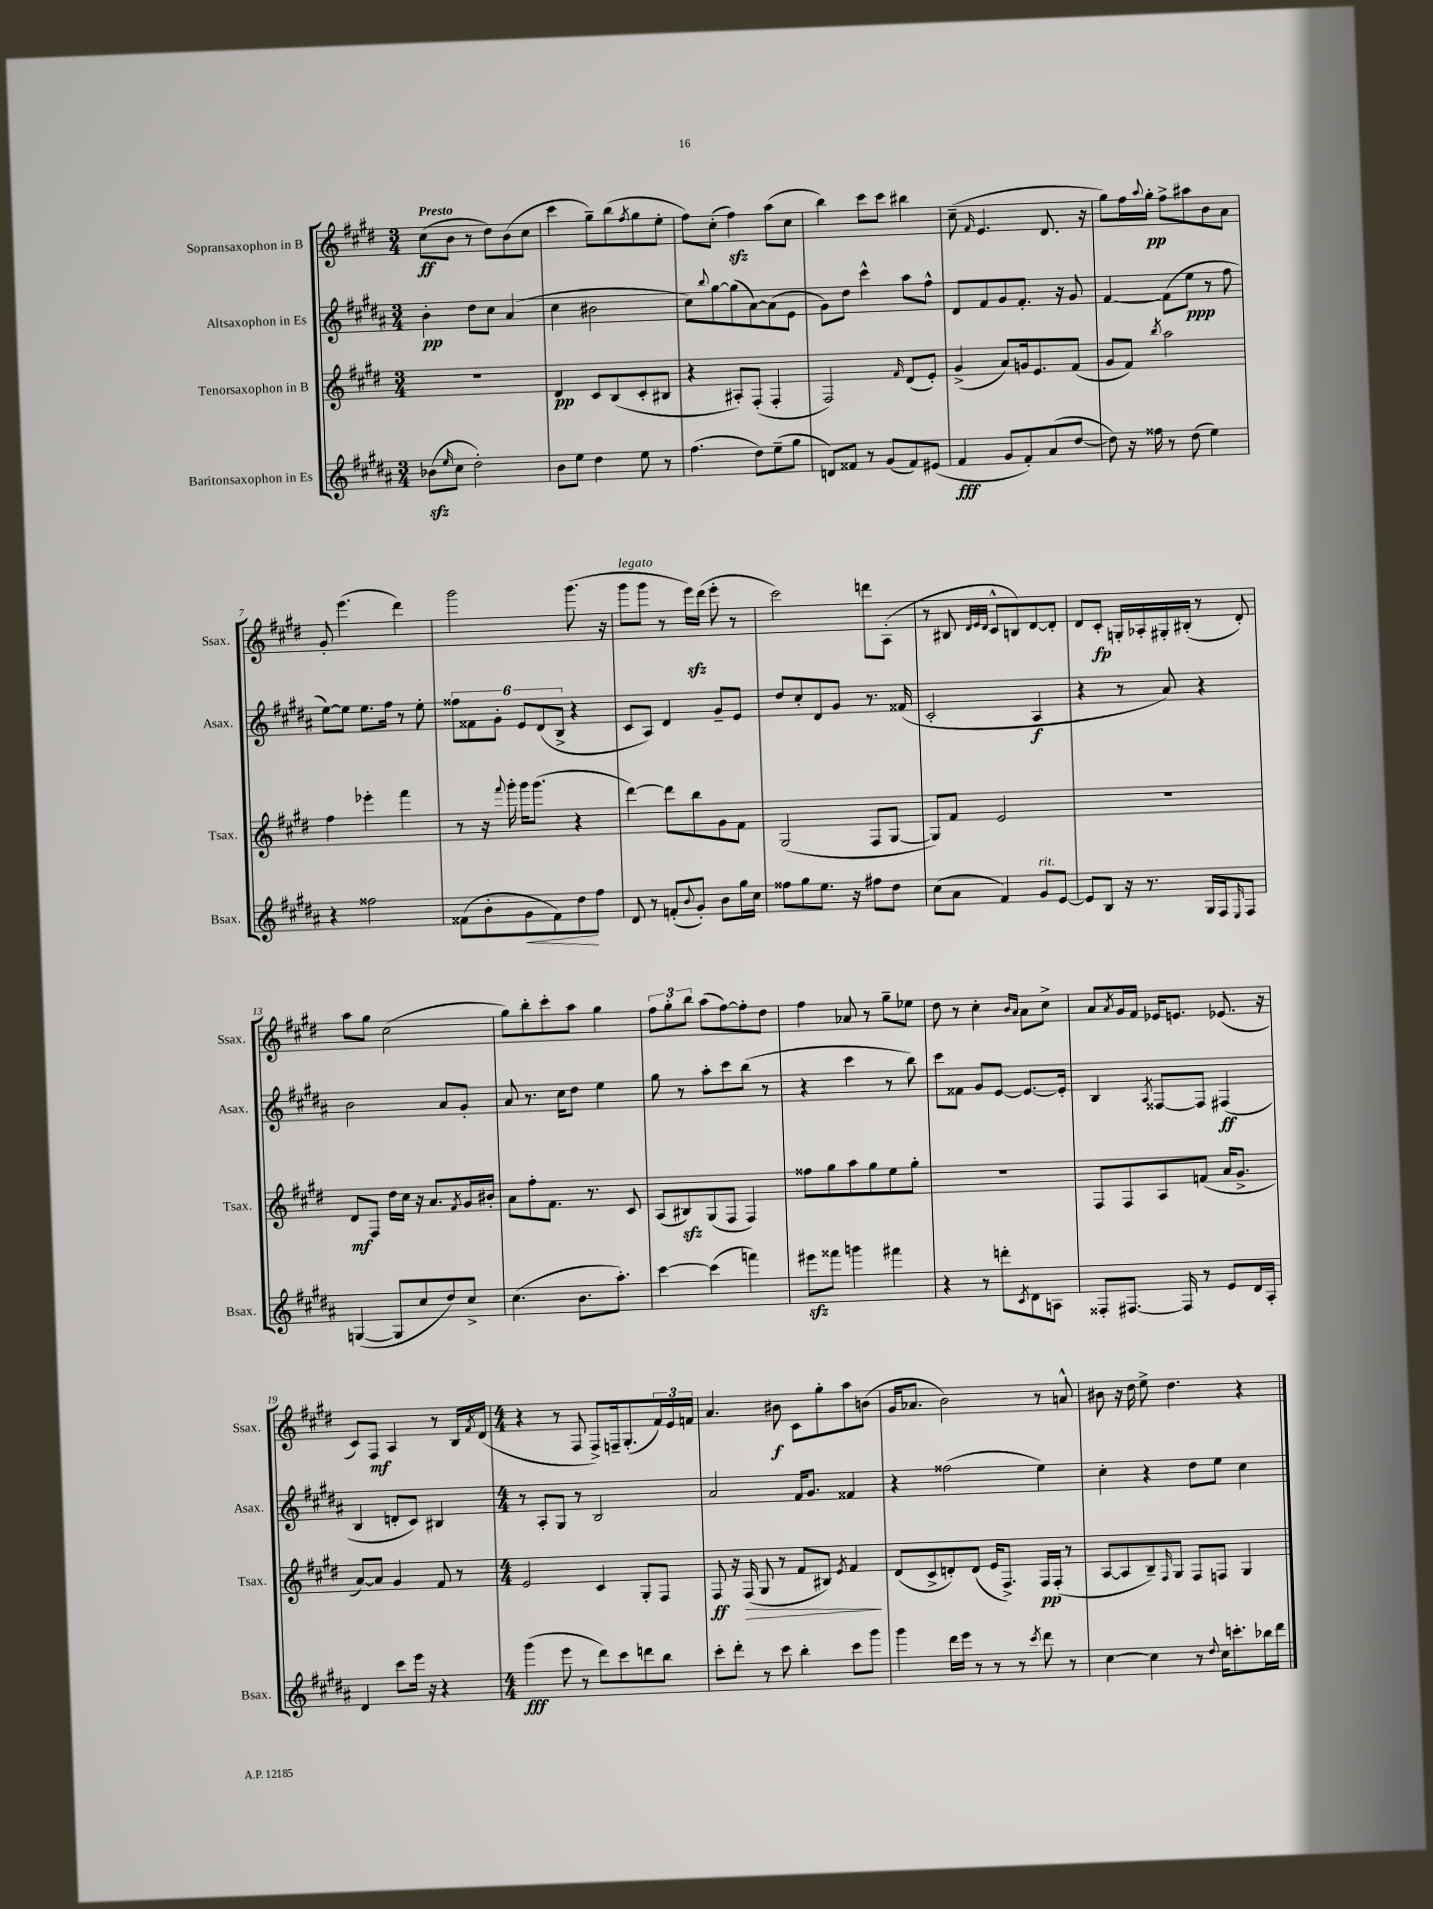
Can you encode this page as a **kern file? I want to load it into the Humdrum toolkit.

**kern	**dynam	**kern	**dynam	**kern	**dynam	**kern	**dynam
*part4	*part4	*part3	*part3	*part2	*part2	*part1	*part1
*staff4	*staff4	*staff3	*staff3	*staff2	*staff2	*staff1	*staff1
*I"Baritonsaxophon in Es	*	*I"Tenorsaxophon in B	*	*I"Altsaxophon in Es	*	*I"Sopransaxophon in B	*
*I'Bsax.	*	*I'Tsax.	*	*I'Asax.	*	*I'Ssax.	*
*clefG2	*	*clefG2	*	*clefG2	*	*clefG2	*
*k[f#c#g#d#a#]	*	*k[f#c#g#d#]	*	*k[f#c#g#d#a#]	*	*k[f#c#g#d#]	*
*M3/4	*	*M3/4	*	*M3/4	*	*M3/4	*
=1	=1	=1	=1	=1	=1	=1	=1
!	!	!	!	!	!	!LO:TX:a:B:t=Presto	!
(8b-Xzz\L	.	2.r	.	4b'\	pp	(8cc#\L	ff
16qqee/	.	.	.	.	.	.	.
8cc#\J	.	.	.	.	.	8b\J	.
2dd#'\)	.	.	.	8dd#\L	.	8r	.
.	.	.	.	8cc#\J	.	8dd#\L)	.
.	.	.	.	(4a#/	.	(8b\	.
.	.	.	.	.	.	8cc#\J	.
=2	=2	=2	=2	=2	=2	=2	=2
8b\L	.	4d#/	pp	4cc#\	.	4ccc#\	.
8ee\J	.	.	.	.	.	.	.
4dd#\	.	8c#/L	.	2b#X\	.	8gg#~\L)	.
.	.	(8B/	.	.	.	(8bb\	.
.	.	.	.	.	.	8qff#/	.
8ee\	.	8c#'/	.	.	.	8gg#\	.
8r	.	8B#X/J	.	.	.	8ee'\J	.
=3	=3	=3	=3	=3	=3	=3	=3
(4.ff#\	.	4r	.	8cc#\L)	.	8ff#\L)	.
.	.	.	.	8qqbb/	.	.	.
.	.	.	.	[8gg#\	.	(8cc#'\J	.
.	.	8A#X'/L)	.	(8gg#\]	.	4ff#zz\)	.
8dd#\L)	.	(8F#'/J	.	[8a#\)	.	.	.
(8ee~\	.	4F#'/	.	(8a#\]	.	(8aa\L	.
8gg#\J	.	.	.	8e\J	.	8cc#\J	.
=4	=4	=4	=4	=4	=4	=4	=4
8dn/L)	.	2F#/)	.	8g#\L)	.	4bb\)	.
8f##X/J	.	.	.	8dd#\J	.	.	.
8r	.	.	.	4ccc#^^\	.	8ccc#\L	.
(8g#/L	.	.	.	.	.	8ccc#\J	.
.	.	16qqf#/	.	.	.	.	.
8f##/)	.	(8d#/L	.	8aa#\L	.	4bb#X\	.
(8e#X/J	.	8e'/J)	.	8ff#^^\J	.	.	.
=5	=5	=5	=5	=5	=5	=5	=5
4f#/	fff	(4g#^/	.	8d#/L	.	(8cc#~\	.
.	.	.	.	.	.	16qqf#/	.
.	.	.	.	8f#/	.	4.e/	.
8g#/L	.	8a/L)	.	8g#/	.	.	.
8f#'/)	.	16gn/k	.	8.f#'/J	.	.	.
.	.	8.e/	.	.	.	.	.
(8a#/	.	.	.	.	.	8.d#/	.
.	.	.	.	16r	.	.	.
[8dd#/J	.	(8f#/J	.	8g#/	.	.	.
.	.	.	.	.	.	16r	.
=6	=6	=6	=6	=6	=6	=6	=6
8dd#\])	.	8g#/L	.	[4f#/	.	8gg#\L)	.
16r	.	8f#/J)	.	.	.	16ff#\L	.
.	.	.	.	.	.	8qqaa/	.
16ff##X\	.	.	.	.	.	16gg#'\JJ	pp
.	.	8qbb/	.	.	.	.	.
8r	.	2aa\	.	(8f#\L]	.	8ff#^\L	.
(8dd#\	.	.	.	8ee\J	ppp	8aa#X\	.
4ee\)	.	.	.	8r	.	8b\	.
.	.	.	.	8ff#\	.	8a\J	.
!!LO:LB:g=z
=7	=7	=7	=7	=7	=7	=7	=7
4r	.	4ff#\	.	[8ee\L)	.	8g#'/	.
.	.	.	.	8ee\J]	.	(4.eee\	.
2ff##X\	.	4eee-X'\	.	8.ee\L	.	.	.
.	.	.	.	16ff#\Jk	.	.	.
.	.	4fff#\	.	8r	.	4ddd#\)	.
.	.	.	.	8ee'\	.	.	.
=8	=8	=8	=8	=8	=8	=8	=8
(8f##X\L	.	8r	.	12ff##X\L	.	2ggg#\	.
.	.	.	.	12f##X\	.	.	.
8b'\	.	16r	.	.	.	.	.
.	.	.	.	12g#'\J	.	.	.
.	.	8qqfff#/	.	.	.	.	.
.	.	16ggg#'\	.	.	.	.	.
!	!LO:HP:b	!	!	!	!	!	!
8g#\	<	16ggg#\KL	.	12e/L	.	.	.
.	.	(8.ggg#\J	.	.	.	.	.
.	.	.	.	(12d#/	.	.	.
8f##\)	.	.	.	.	.	.	.
.	.	.	.	12B^/J	.	.	.
8dd#\	.	4r	.	4r	.	(8.ggg#\	.
8ff#\J	[	.	.	.	.	.	.
.	.	.	.	.	.	16r	.
=9	=9	=9	=9	=9	=9	=9	=9
!	!	!	!	!	!	!LO:TX:a:i:t=legato	!
8d#/	.	[4ddd#\)	.	8c#/L	.	8ggg#\L	.
8r	.	.	.	8A#/J)	.	8ggg#\J	.
(8fn'/L	.	8ddd#\L]	.	4d#/	.	8r	.
8qqb/	.	.	.	.	.	.	.
8g#'/J)	.	8bb\	.	.	.	16eeezz\LL)	.
.	.	.	.	.	.	(16ddd#\JJ	.
8b\L	.	8g#\	.	8g#~/L	.	8eee'\	.
16gg#\L	.	8f#\J	.	8e/J	.	8r	.
16cc#\JJ	.	.	.	.	.	.	.
=10	=10	=10	=10	=10	=10	=10	=10
8ff##X\L	.	(2G#/	.	8dd#/L	.	2ccc#\)	.
8gg#\	.	.	.	8cc#'/	.	.	.
8.ee\J	.	.	.	8d#/	.	.	.
.	.	.	.	8g#/J	.	.	.
16r	.	.	.	.	.	.	.
8ff#X\L	.	8F#/L	.	8.r	.	8dddn\L	.
8dd#\J	.	[8G#/J	.	.	.	(8A'\J	.
.	.	.	.	(16f##X/	.	.	.
=11	=11	=11	=11	=11	=11	=11	=11
(8cc#\L	.	8G#/L])	.	2c#'/	.	8r	.
8a#\J	.	8f#/J	.	.	.	8B#X/	.
.	.	.	.	.	.	32qqd#/LLL	.
.	.	.	.	.	.	32qqe/	.
.	.	.	.	.	.	32qqd#/JJJ	.
4f#/)	.	2e/	.	.	.	8c#^^/L	.
.	.	.	.	.	.	8Bn/)	.
!LO:TX:a:i:t=rit.	!	!	!	!	!	!	!
8g#/L	.	.	.	4A#/	f	[8d#/	.
[8e/J	.	.	.	.	.	8d#'/J]	.
=12	=12	=12	=12	=12	=12	=12	=12
8e/L]	.	2.r	.	4r	.	8d#/L	.
8B/J	.	.	.	.	.	8c#'/J	fp
16r	.	.	.	8r	.	16Gn'/LL	.
8.r	.	.	.	.	.	16A-X'/	.
.	.	.	.	8a#/)	.	16G#X'/	.
.	.	.	.	.	.	(16B#X'/JJ	.
16G#/LL	.	.	.	4r	.	8r	.
16F#/J	.	.	.	.	.	.	.
16qqE/	.	.	.	.	.	.	.
8F#/J	.	.	.	.	.	8d#'/)	.
!!LO:LB:g=z
=13	=13	=13	=13	=13	=13	=13	=13
([4Gn/	.	8d#/L	mf	2b\	.	8aa\L	.
.	.	8F#/J	.	.	.	8gg#\J	.
8G/L]	.	16dd#\LL	.	.	.	(2cc#\	.
.	.	16cc#\JJ	.	.	.	.	.
8cc#/	.	16r	.	.	.	.	.
.	.	8.a/L	.	.	.	.	.
8dd#/)	.	.	.	8a#/L	.	.	.
.	.	8qf#/	.	.	.	.	.
8cc#^/J	.	16g#/L	.	8g#'/J	.	.	.
.	.	16b#X'/JJ	.	.	.	.	.
=14	=14	=14	=14	=14	=14	=14	=14
(4.cc#\	.	8a\L	.	8a#/	.	8gg#\L)	.
.	.	8ff#'\	.	8.r	.	8bb'\	.
.	.	8.f#\J	.	.	.	8ccc#'\	.
.	.	.	.	16cc#\KL	.	.	.
8.b\L	.	.	.	8dd#\J	.	8aa\J	.
.	.	8.r	.	.	.	.	.
.	.	.	.	4ee\	.	4gg#\	.
8.aa#'\J)	.	.	.	.	.	.	.
.	.	8c#/	.	.	.	.	.
=15	=15	=15	=15	=15	=15	=15	=15
[4ccc#\	.	(8A/L	.	8gg#\	.	12ff#\L	.
.	.	.	.	.	.	12gg#'\	.
.	.	8B#Xzz/)	.	8r	.	.	.
.	.	.	.	.	.	12bb\J	.
(4ccc#\]	.	(8G#/	.	8aa#'\L	.	(8aa\L	.
.	.	8F#/J	.	8ccc#\	.	[8ff#\)	.
4fffn\)	.	4F#/)	.	(8bb\J	.	8ff#'\]	.
.	.	.	.	8r	.	8dd#\J	.
=16	=16	=16	=16	=16	=16	=16	=16
8eee#Xzz\L	.	8ff##X\L	.	4r	.	4ff#\	.
8fff##X\J	.	8gg#\	.	.	.	.	.
4gggn\	.	8aa\	.	4ccc#\	.	8a-X/	.
.	.	8gg#\	.	.	.	8r	.
4fff#X\	.	8ee\	.	8r	.	8gg#~\L	.
.	.	8gg#'\J	.	8bb\)	.	8ee-X\J	.
=17	=17	=17	=17	=17	=17	=17	=17
4r	.	2.r	.	8ccc#\L	.	8dd#\	.
.	.	.	.	8f##X\J	.	8r	.
8r	.	.	.	8g#/L	.	4cc#'\	.
8dddn'\L	.	.	.	[8e/J	.	.	.
.	.	.	.	.	.	16qqb/LL	.
8qc#/	.	.	.	.	.	16qqa/JJ	.
8d#\	.	.	.	8.e/L_	.	8a\L	.
8An\J	.	.	.	.	.	8cc#^\J	.
.	.	.	.	16e'/Jk]	.	.	.
=18	=18	=18	=18	=18	=18	=18	=18
8F##X'/L	.	8F#/L	.	4B/	.	8a/L	.
.	.	.	.	.	.	8qa/	.
[8.F#X/J	.	8F#/	.	.	.	16g#/L	.
.	.	.	.	.	.	16f#/JJ	.
.	.	.	.	8qA#/	.	.	.
.	.	8A/	.	[8F##X/L	.	16e-X/KL	.
16F#/]	.	.	.	.	.	8.en/J	.
8r	.	(8fn/J	.	8F##/J]	.	.	.
8e/L	.	16a/KL	.	(4F#X/	ff	(8.e-X/	.
.	.	8.g#^/J	.	.	.	.	.
16d#/L	.	.	.	.	.	.	.
16A#'/JJ	.	.	.	.	.	16r	.
!!LO:LB:g=z
=19	=19	=19	=19	=19	=19	=19	=19
4d#/	.	[8a/L)	.	4B/	.	8c#/L)	.
.	.	8a/J]	.	.	.	8F#/J	mf
8ccc#\L	.	4g#/	.	8dn'/L	.	4A/	.
16eee\Jk	.	.	.	8c#/J)	.	.	.
16r	.	.	.	.	.	.	.
4r	.	8f#/	.	4B#X/	.	8r	.
.	.	8r	.	.	.	16B/LL	.
.	.	.	.	.	.	8qf#/	.
.	.	.	.	.	.	(16d#/JJ	.
=20	=20	=20	=20	=20	=20	=20	=20
*M4/4	*	*M4/4	*	*M4/4	*	*M4/4	*
(4ggg#\	fff	2e/	.	8r	.	4r	.
.	.	.	.	8A#'/L	.	.	.
8eee\	.	.	.	8G#/J	.	8r	.
8r	.	.	.	8r	.	8F#/	.
8ddd#\L)	.	4c#/	.	2B/	.	8F#^/L)	.
8ccc#\	.	.	.	.	.	16Fn~/k	.
.	.	.	.	.	.	(8.G#'/	.
8dddn\	.	8G#'/L	.	.	.	.	.
8bb\J	.	8F#/J	.	.	.	24f#/L)	.
.	.	.	.	.	.	24e/	.
.	.	.	.	.	.	24fn/JJ	.
=21	=21	=21	=21	=21	=21	=21	=21
8ccc#'\L	.	8F#/	ff	2a#/	.	4.a/	.
8ddd#'\J	.	16r	.	.	.	.	.
!	!	!	!LO:HP:b	!	!	!	!
.	.	(16F#/	>	.	.	.	.
8r	.	8G#/	.	.	.	.	.
8ccc#\	.	8r	.	.	.	8b#X\	f
4bb'\	.	8f#/L	.	16f#/KL	.	8c#\L	.
.	.	.	.	8.g#/J	.	.	.
.	.	8B#X/J)	.	.	.	8gg#'\	.
.	.	8qe/	.	.	.	.	.
8ccc#\L	.	4f#/	.	4f##X/	.	8aa\	.
8ggg#\J	.	.	.	.	.	(8bn\J	.
.	.	.	]	.	.	.	.
=22	=22	=22	=22	=22	=22	=22	=22
4ggg#\	.	(8d#/L	.	4r	.	16g#/KL	.
.	.	.	.	.	.	8.a-X/J	.
.	.	8c#^/	.	.	.	.	.
16ddd#\LL	.	8dn'/)	.	(2ff##X\	.	2b\)	.
16eee\JJ	.	.	.	.	.	.	.
8r	.	(8d/J	.	.	.	.	.
8r	.	16e/KL	.	.	.	.	.
.	.	8.F#^/J)	.	.	.	.	.
8r	.	.	.	.	.	.	.
8qccc#/	.	.	.	.	.	.	.
8ddd#\	.	16F#/LL	pp	4ee\)	.	8r	.
.	.	(16F#'/JJ	.	.	.	.	.
8r	.	8r	.	.	.	8an^^/	.
=23	=23	=23	=23	=23	=23	=23	=23
[4cc#\	.	[8A/L	.	4cc#'\	.	8b#X\	.
.	.	8A/]	.	.	.	16r	.
.	.	.	.	.	.	16dd#\	.
4cc#\]	.	8B~/)	.	4r	.	8ee^\	.
.	.	16qqF#/	.	.	.	.	.
.	.	8G#/J	.	.	.	4.dd#\	.
8r	.	8F#/L	.	8dd#\L	.	.	.
8qqdd#/	.	.	.	.	.	.	.
16cc#\KL	.	8Fn/J	.	8ee\J	.	.	.
8.cccn'\	.	.	.	.	.	.	.
.	.	4G#/	.	4cc#\	.	4r	.
16bb-X\L	.	.	.	.	.	.	.
16ddd#\JJ	.	.	.	.	.	.	.
==	==	==	==	==	==	==	==
*-	*-	*-	*-	*-	*-	*-	*-
